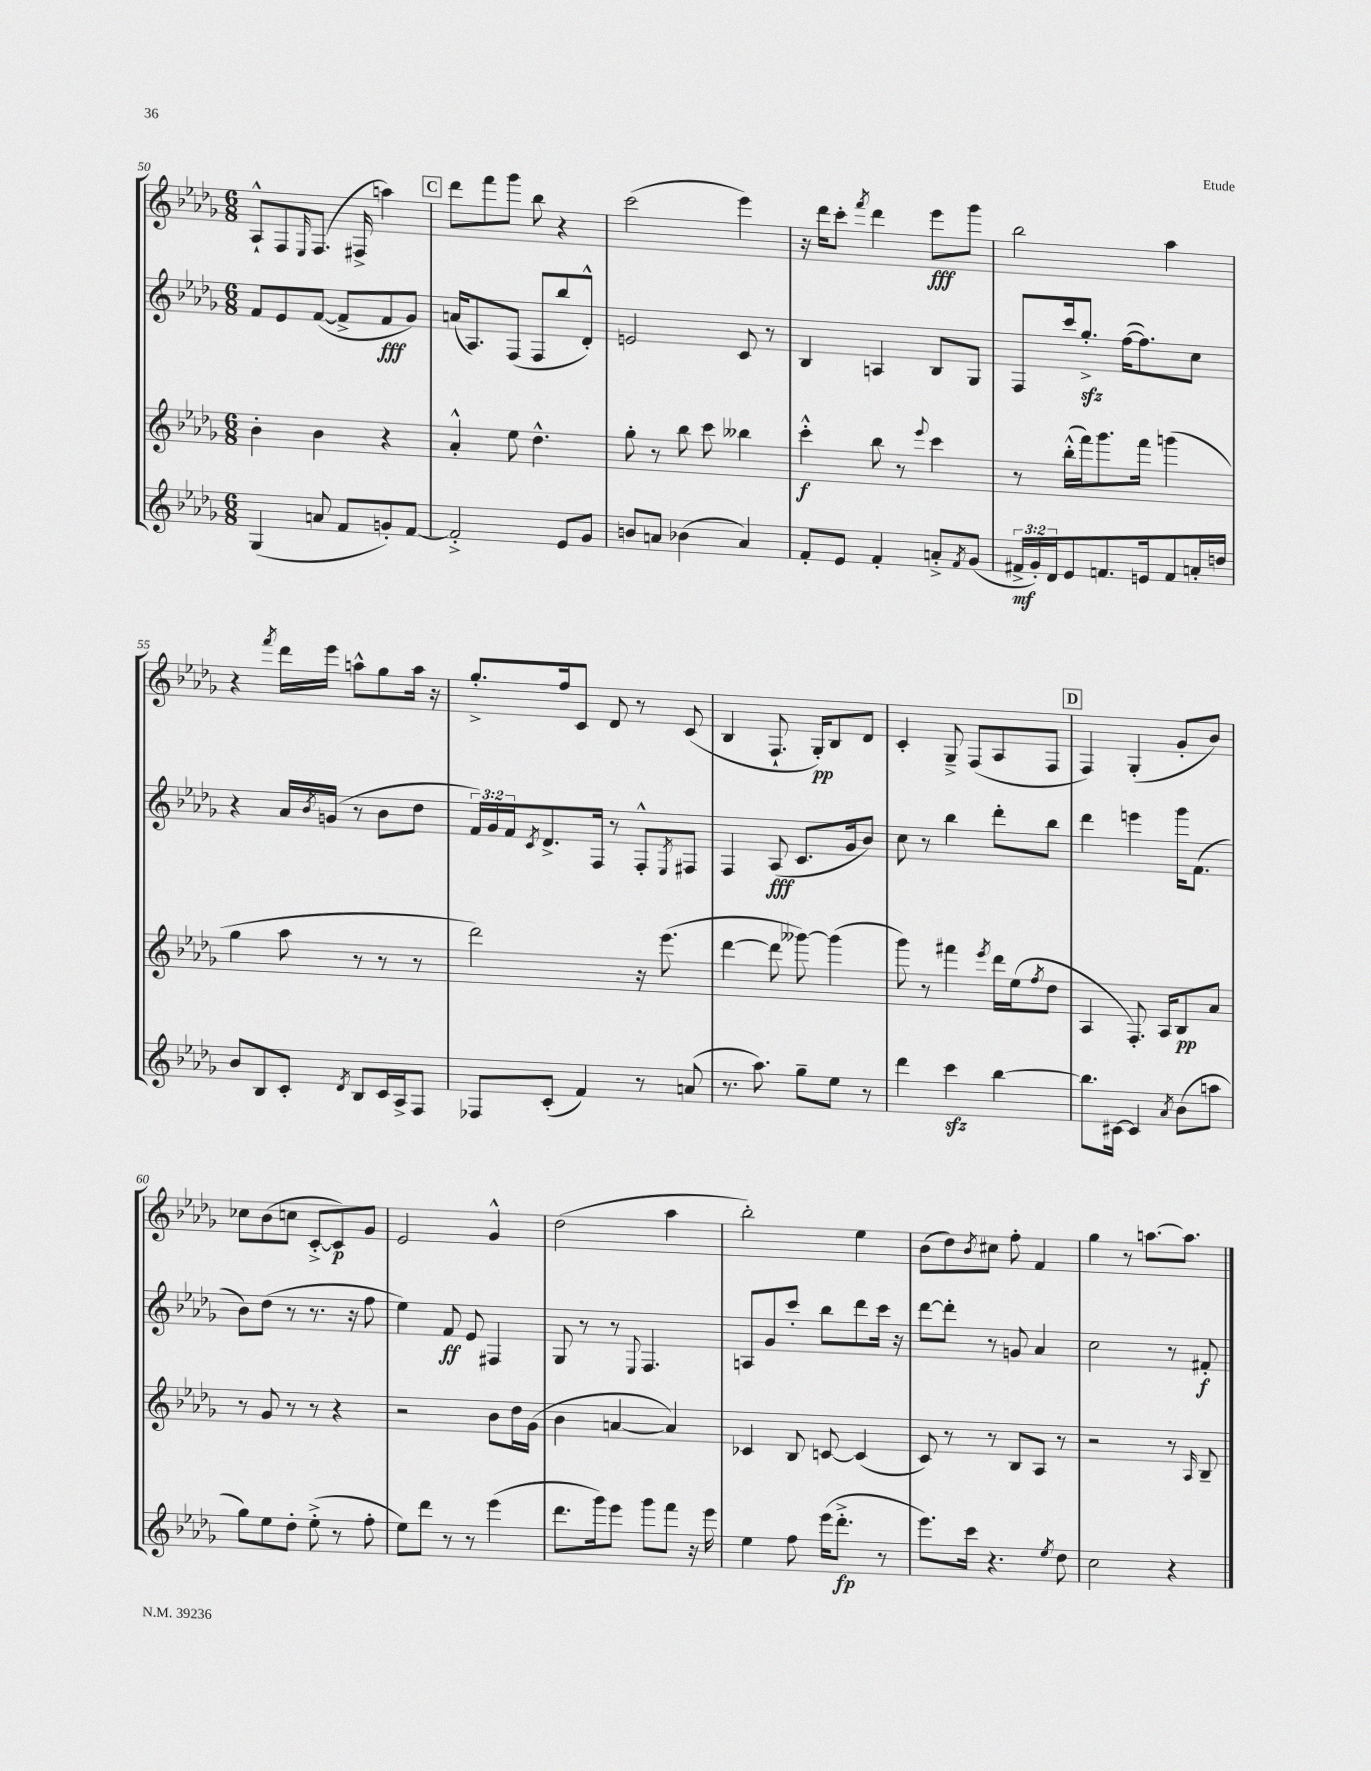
<<
\new StaffGroup <<
\new Staff = "s0" {
    \clef treble \key des \major \numericTimeSignature \time 6/8
    aes8-!-^ f8 \grace { ees16 } f8.( fis16-> a''4) |
    \mark \markup { \box "C" } des'''8 f'''8 ges'''8 bes''8 r4 |
    c'''2( ees'''4) |
    r16 des'''16 c'''8-. \acciaccatura { f'''8 } des'''4 ees'''8\fff ges'''8 |
    bes''2 aes''4 |
    r4 \acciaccatura { f'''8 } des'''16 ees'''16 a''8-^ ges''8 a''16 r16 |
    ges''8.-.-> f''16 c'8 des'8 r8 c'8( |
    bes4 f8.-! ges16-.\pp) bes8 des'8 |
    c'4-. ges8---> f8( aes8 f8 |
    \mark \markup { \box "D" } f4) ges4-.( ges'8-. bes'8) |
    ces''8 bes'8( c''8 c'8~-.-> c'8\p) ges'8 |
    ees'2 ges'4-^ |
    des''2( aes''4 |
    bes''2-.) ees''4 |
    bes'8( des''8) \acciaccatura { bes'8 } cis''8 f''8-. f'4 |
    ges''4 r8 a''8.~ a''8. \bar "|." |
}
\new Staff = "s1" {
    \clef treble \key des \major \numericTimeSignature \time 6/8 \override Staff.TupletNumber.text = #tuplet-number::calc-fraction-text
    f'8 ees'8 f'8~( f'8-> f'8\fff ges'8) |
    \mark \markup { \box "C" } a'16( aes8.) f8( f8 bes''8 des'8-.-^) |
    e'2 c'8 r8 |
    bes4 a4 bes8 ges8 |
    f8 c'''16 ges''8.-.->\sfz f''16~( f''8.) c''8 |
    r4 aes'16 \acciaccatura { bes'8 } g'16( r8 bes'8 des''8 |
    \tuplet 3/2 { f'16) ges'16 f'16 } \acciaccatura { c'8 } des'8.-> f16 r8 f8-.-^ \acciaccatura { ees8 } fis8 |
    f4 aes8\fff( c'8. ges'16 bes'8) |
    c''8 r8 bes''4 des'''8-. bes''8 |
    \mark \markup { \box "D" } des'''4 e'''4 ges'''16 f'8.( |
    bes'8) des''8( r8 r8. r16 f''8 |
    ees''4) f'8\ff ees'8 fis4 |
    ges8 r8 r8 \appoggiatura { ees8 } f4. |
    a8 ges'8 c'''8-. bes''8 des'''8 c'''16 r16 |
    des'''8~ des'''8-. r8 g'8 aes'4 |
    c''2 r8 fis'8-.\f \bar "|." |
}
\new Staff = "s2" {
    \clef treble \key des \major \numericTimeSignature \time 6/8
    bes'4-. bes'4 r4 |
    \mark \markup { \box "C" } aes'4-.-^ ees''8 des''4.-^ |
    ges''8-. r8 bes''8 c'''8 beses''4 |
    c'''4-.-^\f bes''8 r8 \appoggiatura { ees'''8 } c'''4 |
    r8 bes''16-.-^( f'''16) ges'''8. f'''16 g'''4( |
    ges''4 aes''8 r8 r8 r8 |
    des'''2) r16 ees'''8.( |
    des'''4~ des'''8 geses'''8~) geses'''4( |
    ges'''8) r8 fis'''4 \acciaccatura { ees'''8 } des'''16 ees''16( \acciaccatura { f''8 } des''8 |
    \mark \markup { \box "D" } aes4 f8.-.) aes16 bes8\pp aes'8 |
    r8 ges'8 r8 r8 r4 |
    r2 bes'8 des''16 ges'16( |
    bes'4 a'4~ a'4) |
    ces'4 bes8 c'8~ c'4( |
    c'8) r8 r8 bes8 aes8 r8 |
    r2 r8 \grace { aes16 } bes8-- \bar "|." |
}
\new Staff = "s3" {
    \clef treble \key des \major \numericTimeSignature \time 6/8 \override Staff.TupletNumber.text = #tuplet-number::calc-fraction-text
    ges4( a'8 f'8 g'8-.) f'8~ |
    \mark \markup { \box "C" } f'2-.-> ees'8 ges'8 |
    b'8 a'8 bes'4( a'4) |
    f'8-. ees'8 f'4-. a'8-.-> \acciaccatura { f'8 } ges'8( |
    \tuplet 3/2 { fis'16->\mf ges'16-.) des'16 } ees'8 f'8. e'16 f'8 a'16-. d''16 |
    bes'8 bes8 c'8-. \acciaccatura { des'8 } bes8 c'16 aes16-> f8 |
    fes8 c'8-.( f'4) r8 a'8( |
    r8. aes''8.) ges''8-- ees''8 r8 |
    des'''4 c'''4\sfz bes''4~ |
    \mark \markup { \box "D" } bes''8. cis'16~ cis'4 \acciaccatura { aes'8 } bes'8( a''8 |
    ges''8) ees''8 des''8-. ees''8-.->( r8 f''8-. |
    ees''8) des'''8 r8 r8 ees'''4( |
    des'''8. ges'''16) ees'''8 ges'''8 f'''8 r16 ees'''16 |
    ees''4 f''8 ees'''16( des'''8.-.->\fp r8 |
    ees'''8.) c'''16 r4. \acciaccatura { ees''8 } des''8 |
    c''2 r4 \bar "|." |
}
>>
>>
\layout { \context { \Score currentBarNumber = #50 } }
